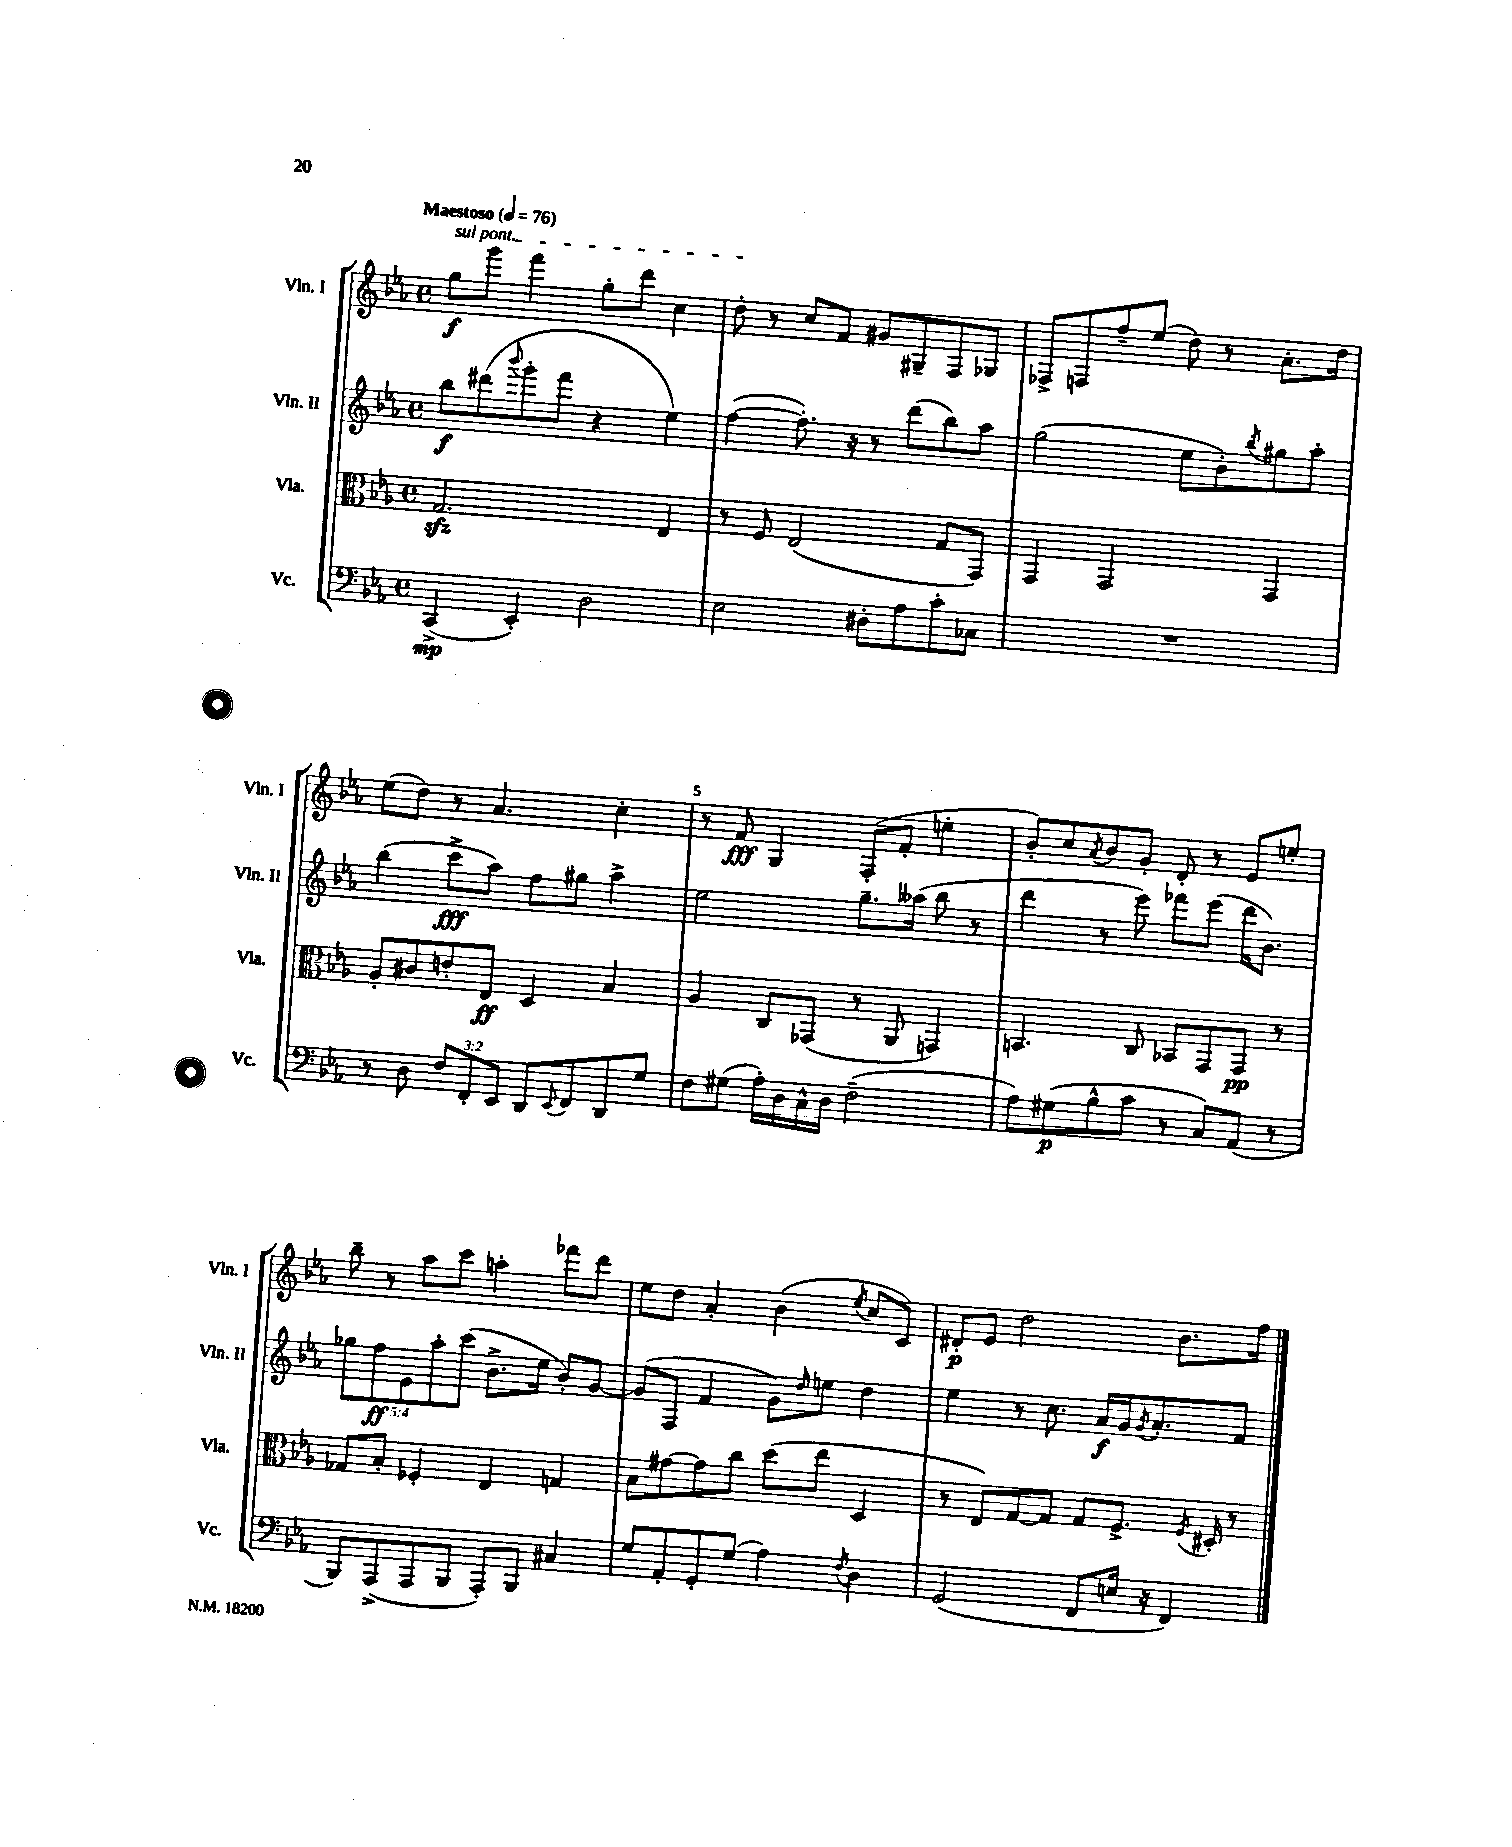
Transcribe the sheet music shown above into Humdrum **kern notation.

**kern	**kern	**kern	**kern
*staff4	*staff3	*staff2	*staff1
*clefF4	*clefC3	*clefG2	*clefG2
*k[b-e-a-]	*k[b-e-a-]	*k[b-e-a-]	*k[b-e-a-]
*M4/4	*M4/4	*M4/4	*M4/4
*met(c)	*met(c)	*met(c)	*met(c)
*MM76	*MM76	*MM76	*MM76
(4CC^/	2.G/	8bb-\L	8gg\L
.	.	(8ddd#\	8ggg\J
.	.	8qqbbb-/	.
4EE-'/)	.	8ggg'\	4fff\
.	.	8fff\J	.
2D\	.	4r	8gg'\L
.	.	.	8ddd\J
.	4E-/	4ee-\)	4cc\
=	=	=	=
2E-\	8r	([4ff\	8dd'\
.	8F/	.	8r
.	(2E-/	8.ff'\])	8cc/L
.	.	.	8f/J
.	.	16r	.
8D#'\L	.	8r	8g#/L
8A-\	.	(8ddd\L	8G#~/
8c'\	8G/L	8bb-\)	8F/
8C-\J	8GG/J)	8aa-\J	8G-/J
=	=	=	=
1r	4GG/	(2gg\	8F-^/L
.	.	.	8F/
.	2GG/	.	8ff~/
.	.	.	(8ee-/J
.	.	8ee-\L	8dd\)
.	.	8b-'\)	8r
.	.	8qbb-/	.
.	4GG/	8gg#\	8.a-'\L
.	.	8aa-'\J	.
.	.	.	16dd\Jk
=	=	=	=
8r	8A-'/L	(4bb-\	(8ee-\L
8D\	8c#/	.	8dd\J)
12F/L	8e'/	8ccc^\L	8r
12FF'/	.	.	.
.	8E-/J	8aa-\J)	4.a-/
12EE-/J	.	.	.
8DD/L	4D/	8ff\L	.
8qqEE-/	.	.	.
8FF/	.	8gg#\J	.
8DD/	4B-/	4aa-^\	4cc'\
8G/J	.	.	.
=	=	=	=
8F\L	4A-/	2ee-\	8r
(8G#\J	.	.	8f/
16A-'\LL)	8C/L	.	4G/
16D\	.	.	.
16C^^\	(8GG-/J	.	.
16D\JJ	.	.	.
(2F~\	8r	8.gg~\L	(8F'/L
.	8AA-/	.	8f'/J
.	.	(16aa--\Jk	.
.	4GG/)	8bb-\	4ee'\
.	.	8r	.
=	=	=	=
8A-\L)	4.BB/	4ddd\	8b-'/L)
(8G#\	.	.	8cc/
.	.	.	8qa-/
8B-^^\	.	8r	8b-/
8c\J	8C/	8eee-\)	8g'/J
8r	8BB-/L	8fff-\L	8d'/
8C/L)	8GG/	(8eee-\J	8r
(8AA-/J	8GG/J	16ddd\LK	8e-/L
.	.	8.b-\J)	.
8r	8r	.	8ee'/J
=	=	=	=
8BBB-/L)	8G-/L	10gg-\L	8bb-~\
.	.	10ff\	.
(8AAA-^/	8B-'/J	.	8r
.	.	10e-\	.
8AAA-/	4F-'/	.	8aa-\L
.	.	10aa-'\	.
8BBB-/J	.	.	8ccc\J
.	.	(10ccc\J	.
8AAA-'/L)	4E-/	8.b-^\L	4aa'\
8BBB-/J	.	.	.
.	.	16ee-\Jk	.
4C#/	4G/	8b-'/L)	8fff-\L
.	.	[8g/J	8ddd\J
=	=	=	=
8G/L	8B-\L	(8g/]L	8ee-\L
8AA-'/	[8g#\	8F/J	8dd\J
8GG'/	8g#\]	4f/	4a-'/
(8G/J	8cc\J	.	.
4A-\)	(8dd\L	8g\L)	(4b-\
.	.	16qqdd/	.
.	8ee-\J	8ee\J	.
8qF/	.	.	8qee-/
4D\	4D/	4dd\	8cc/L
.	.	.	8c/J)
=	=	=	=
(2GG/	8r	4ee-\	8d#'/L
.	8E-/L)	.	8e-/J
.	[8G/	8r	2dd\
.	8G/]J	8.cc\	.
8FF/L	8G/L	.	.
.	.	16a-/LL	.
16E/Jk	8.F^/J	16g/J	.
.	.	8qg/	.
16r	.	8.a-'/	.
4FF/)	.	.	8.b-\L
.	8qF/	.	.
.	16D#'/	.	.
.	8r	8f/J	.
.	.	.	16ff\Jk
==	==	==	==
*-	*-	*-	*-
